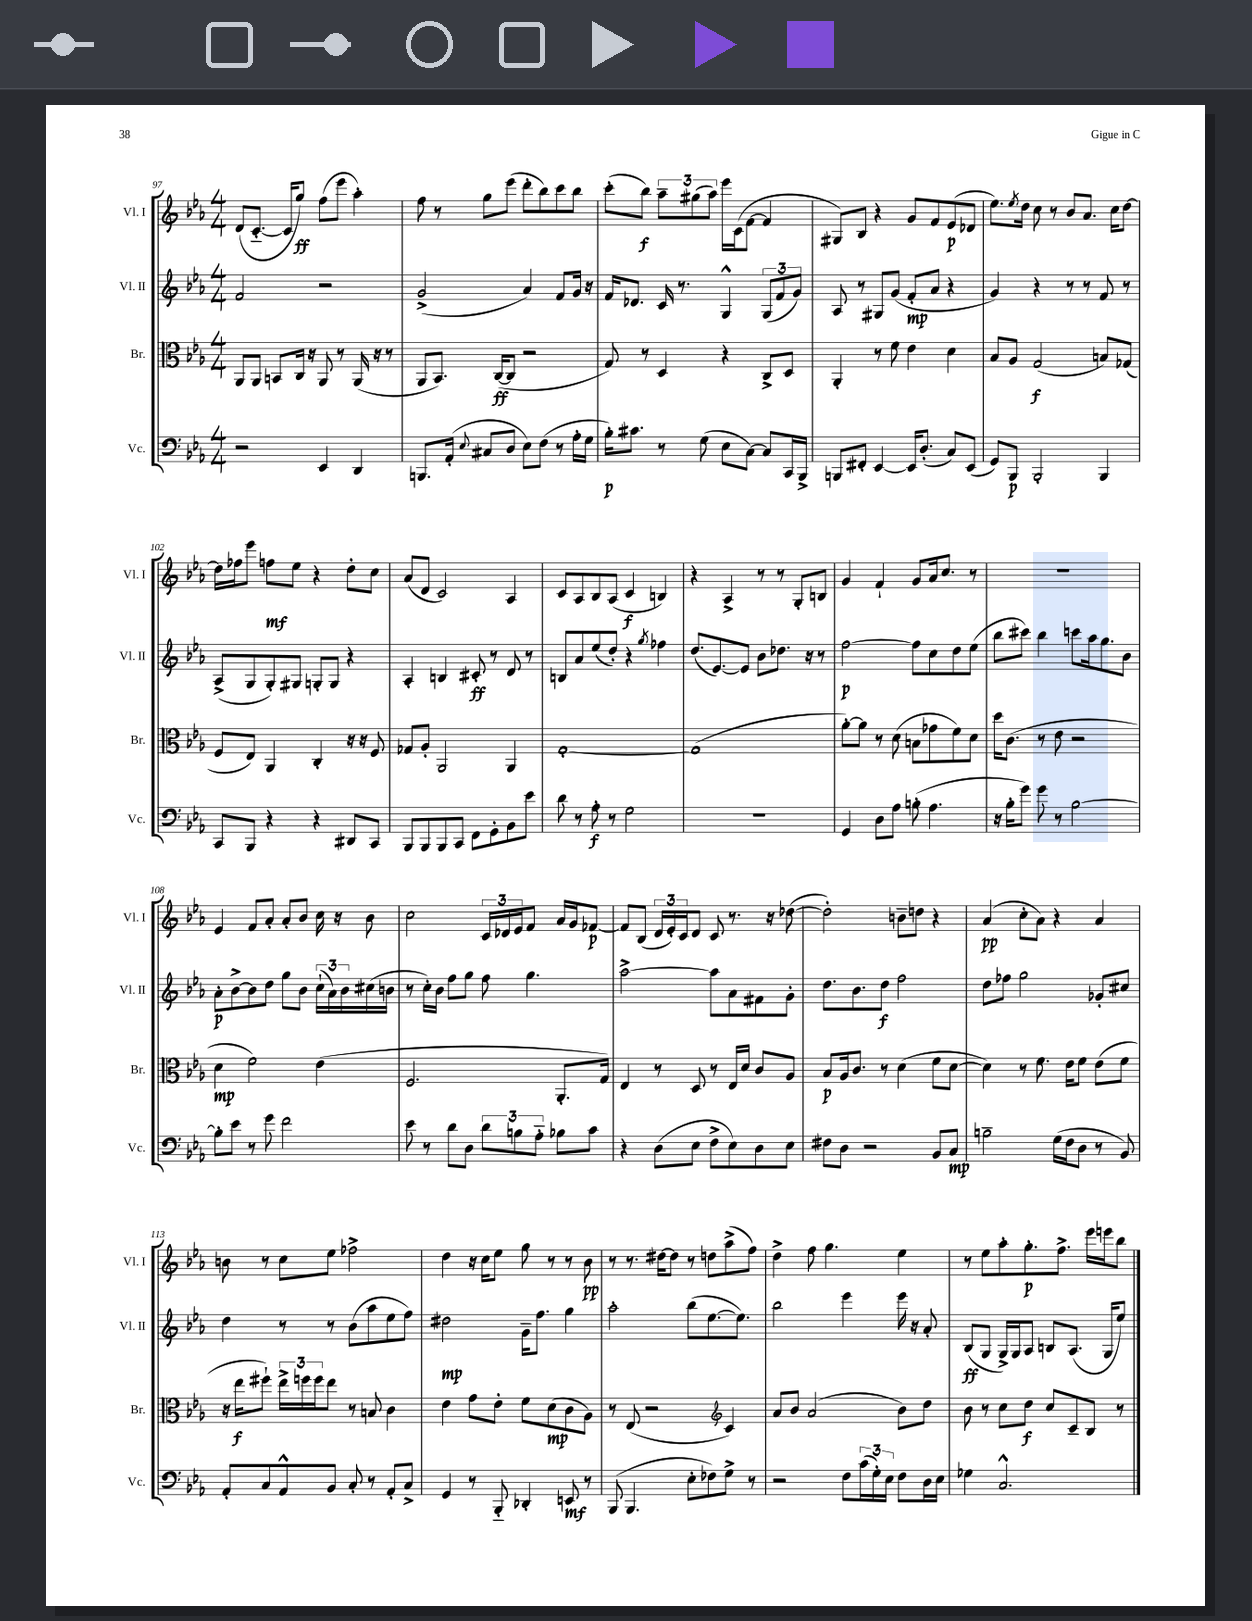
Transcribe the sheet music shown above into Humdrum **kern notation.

**kern	**dynam	**kern	**dynam	**kern	**dynam	**kern	**dynam
*part4	*part4	*part3	*part3	*part2	*part2	*part1	*part1
*staff4	*staff4	*staff3	*staff3	*staff2	*staff2	*staff1	*staff1
*I"Vc.	*	*I"Br.	*	*I"Vl. II	*	*I"Vl. I	*
*I'Vc.	*	*I'Br.	*	*I'Vl. II	*	*I'Vl. I	*
*clefF4	*	*clefC3	*	*clefG2	*	*clefG2	*
*k[b-e-a-]	*	*k[b-e-a-]	*	*k[b-e-a-]	*	*k[b-e-a-]	*
*M4/4	*	*M4/4	*	*M4/4	*	*M4/4	*
=97	=97	=97	=97	=97	=97	=97	=97
2r	.	8AA-/L	.	2f/	.	(8d/L	.
.	.	8AA-/J	.	.	.	[8.c/J	.
.	.	8BBn/L	.	.	.	.	.
.	.	.	.	.	.	16c/KL]	.
.	.	16C/Jk	.	.	.	8gg/J)	ff
.	.	16r	.	.	.	.	.
4EE-/	.	8AA-/	.	2r	.	(8ff\L	.
.	.	8r	.	.	.	8eee-\J	.
4DD/	.	(16AA-/	.	.	.	4aa-'\)	.
.	.	16r	.	.	.	.	.
.	.	8r	.	.	.	.	.
=98	=98	=98	=98	=98	=98	=98	=98
8.BBBn/L	.	8AA-/L	.	(2g^/	.	8ff\	.
.	.	8.BB-/J)	.	.	.	8r	.
(16AA-'/Jk	.	.	.	.	.	.	.
8qqE-/	.	.	.	.	.	.	.
8C#X/L	.	.	.	.	.	8gg\L	.
.	.	([16C/KL	ff	.	.	.	.
8D/J	.	8C/J]	.	.	.	(8eee-\J	.
8E-\L)	.	2r	.	4a-/)	.	8ddd'\L	.
(8F\J	.	.	.	.	.	8bb-\)	.
8r	.	.	.	8f/L	.	8ccc\	.
16A-'\LL	.	.	.	16g/Jk	.	8bb-\J	.
16G\JJ	.	.	.	16r	.	.	.
=99	=99	=99	=99	=99	=99	=99	=99
16B-'\KL)	p	8G/)	.	16f/KL	.	(8ccc'\L	.
8.c#X\J	.	.	.	8.d-X/J	.	.	.
.	.	8r	.	.	.	8bb-\J)	f
8r	.	4D/	.	16c/	.	12aa-~\L	.
.	.	.	.	8.r	.	.	.
.	.	.	.	.	.	(12gg#X\	.
(8G\	.	.	.	.	.	.	.
.	.	.	.	.	.	12aa-\J)	.
8E-\L	.	4r	.	4G^^/	.	16eee-\LL	.
.	.	.	.	.	.	(16c\J	.
[8C\J)	.	.	.	.	.	[8f\J	.
8C/L]	.	8C^/L	.	(12G/L	.	4f/]	.
.	.	.	.	12f/	.	.	.
16CC/L	.	8D/J	.	.	.	.	.
.	.	.	.	12g/J)	.	.	.
16BBB-^/JJ	.	.	.	.	.	.	.
=100	=100	=100	=100	=100	=100	=100	=100
8BBBn/L	.	4AA-'/	.	8A-/	.	8G#X/L)	.
8FF#X'/J	.	.	.	8r	.	8B-/J	.
[4EE-/	.	8r	.	8G#X/L	.	4r	.
.	.	8f\	.	(8g/J	.	.	.
16EE-/KL]	.	4e-\	.	8f'/L	mp	8g/L	.
(8.D'/J	.	.	.	.	.	.	.
.	.	.	.	8a-/J	.	8f/	.
8C/L)	.	4d\	.	4r	.	(8e-/	p
(8EE-/J	.	.	.	.	.	8d-X/J	.
=101	=101	=101	=101	=101	=101	=101	=101
8GG/L)	.	8B-/L	.	4g/)	.	8.ee-\L)	.
8BBB-/J	p	8A-/J	.	.	.	.	.
.	.	.	.	.	.	8qee-/	.
.	.	.	.	.	.	16dd\Jk	.
2BBB-'/	.	(2G/	f	4r	.	8cc\	.
.	.	.	.	.	.	8r	.
.	.	.	.	8r	.	8b-/L	.
.	.	.	.	8r	.	8.a-/J	.
4BBB-/	.	8Bn/L)	.	8f/	.	.	.
.	.	.	.	.	.	16cc\KL	.
.	.	(8G-X/J	.	8r	.	[8dd\J	.
!!LO:LB:g=z
=102	=102	=102	=102	=102	=102	=102	=102
8CC/L	.	8F/L	.	(8A-^/L	.	16dd\LL]	.
.	.	.	.	.	.	16ff-X\J	.
8BBB-/J	.	8E-/J)	.	8G/	.	8eee-\J	.
4r	.	4AA-/	.	8G'/)	.	8ffn\L	mf
.	.	.	.	8G#X/J	.	8ee-\J	.
4r	.	4C'/	.	8Gn'/L	.	4r	.
.	.	.	.	8G/J	.	.	.
8DD#X/L	.	16r	.	4r	.	8dd'\L	.
.	.	16r	.	.	.	.	.
8CC/J	.	8F/	.	.	.	8cc\J	.
=103	=103	=103	=103	=103	=103	=103	=103
8BBB-/L	.	8G-X/L	.	4A-'/	.	(8a-/L	.
8BBB-/	.	8A-'/J	.	.	.	8d/J	.
8BBB-/	.	2AA-/	.	4Bn/	.	2c/)	.
8CC/J	.	.	.	.	.	.	.
8FF\L	.	.	.	8c#X'/	ff	.	.
8GG'\	.	.	.	8r	.	.	.
8BB-\	.	4AA-/	.	8d/	.	4A-/	.
8e-\J	.	.	.	8r	.	.	.
=104	=104	=104	=104	=104	=104	=104	=104
8d\	.	[1G'	.	8Bn/L	.	8c/L	.
8r	.	.	.	8a-/	.	8A-/	.
8A-'\	f	.	.	(8ee-/	.	8B-/	.
8r	.	.	.	8dd'/J)	.	(8A-/J	.
2G\	.	.	.	4r	.	4c/	f
.	.	.	.	8qgg/	.	.	.
.	.	.	.	4ff-X\	.	4Bn/)	.
=105	=105	=105	=105	=105	=105	=105	=105
1r	.	(1G]	.	(8.dd/L	.	4r	.
.	.	.	.	[8.e-/)	.	.	.
.	.	.	.	.	.	4A-^/	.
.	.	.	.	8e-/J]	.	.	.
.	.	.	.	8b-\L	.	8r	.
.	.	.	.	8.dd-X\J	.	8r	.
.	.	.	.	.	.	8G'/L	.
.	.	.	.	16r	.	.	.
.	.	.	.	8r	.	8Bn/J	.
=106	=106	=106	=106	=106	=106	=106	=106
4GG/	.	[8a-'\L)	.	[2ff\	p	4g/	.
.	.	8a-\J]	.	.	.	.	.
8D\L	.	8r	.	.	.	4f`/	.
8A-\J	.	(8d\	.	.	.	.	.
(8Bn'\	.	8Bn\L	.	8ff\L]	.	8g/L	.
4.A-\	.	8g-X\	.	8cc\	.	16a-/k	.
.	.	.	.	.	.	8.cc/J	.
.	.	8f\)	.	8dd\	.	.	.
.	.	8d\J	.	(8ee-\J	.	8r	.
=107	=107	=107	=107	=107	=107	=107	=107
16r	.	16dd\KL	.	8bb-\L	.	1r	.
16B-'\KL	.	(8.c\J	.	.	.	.	.
8g\J)	.	.	.	8ccc#X\J)	.	.	.
8g\	.	8r	.	4bb-\	.	.	.
8r	.	8e-\	.	.	.	.	.
[2B-\	.	2r	.	8cccn\L	.	.	.
.	.	.	.	16aa-\k	.	.	.
.	.	.	.	8.gg\	.	.	.
.	.	.	.	8b-\J	.	.	.
!!LO:LB:g=z
=108	=108	=108	=108	=108	=108	=108	=108
8B-'\L]	.	4d\	mp	8a-'\L	p	4e-/	.
8e-\J	.	.	.	[8b-^\	.	.	.
8r	.	2f\)	.	8b-\]	.	8f/L	.
8g\	.	.	.	8dd\J	.	8a-'/J	.
2f\	.	.	.	8gg\L	.	8a-'/L	.
.	.	.	.	8b-\J	.	8b-/J	.
.	.	(4e-\	.	(24cc`\LL	.	16cc\	.
.	.	.	.	24a-\)	.	.	.
.	.	.	.	.	.	16r	.
.	.	.	.	24b-\	.	.	.
.	.	.	.	(16cc#X\	.	8b-\	.
.	.	.	.	16bn\JJ	.	.	.
=109	=109	=109	=109	=109	=109	=109	=109
8e-\	.	2.F/	.	8r	.	2cc\	.
8r	.	.	.	16cc'\LL)	.	.	.
.	.	.	.	16b-\JJ	.	.	.
8d\L	.	.	.	8ff\L	.	.	.
8D\J	.	.	.	8gg\J	.	.	.
12d\L	.	.	.	8ff\	.	24c/LL	.
.	.	.	.	.	.	24d-X/	.
12Bn\	.	.	.	.	.	24e-/J	.
.	.	.	.	4.gg\	.	8f/J	.
12A-\J	.	.	.	.	.	.	.
8B-X\L	.	8.AA-'/L	.	.	.	16a-/LL	.
.	.	.	.	.	.	16g/J	.
8c\J	.	.	.	.	.	[8f-X/J	p
.	.	16G/Jk)	.	.	.	.	.
=110	=110	=110	=110	=110	=110	=110	=110
4r	.	4E-/	.	[2aa-^\	.	8f-/L]	.
.	.	.	.	.	.	(8B-/J	.
(8D\L	.	8r	.	.	.	24d/LL	.
.	.	.	.	.	.	24e-'/)	.
.	.	.	.	.	.	24c/J	.
8E-\J	.	8D/	.	.	.	8d/J	.
8F^\L	.	8r	.	8aa-\L]	.	8c/	.
8E-\)	.	16E-/LL	.	8a-\	.	8.r	.
.	.	16d/JJ	.	.	.	.	.
8D\	.	8c/L	.	8f#X\	.	.	.
.	.	.	.	.	.	16r	.
8E-\J	.	8A-/J	.	8g'\J	.	([8dd-X\	.
=111	=111	=111	=111	=111	=111	=111	=111
8F#X\L	.	8B-/L	p	8.dd\L	.	2dd-'\])	.
8D\J	.	16A-/k	.	.	.	.	.
.	.	8.c/J	.	8.b-\	.	.	.
2r	.	.	.	.	.	.	.
.	.	8r	.	8dd\J	f	.	.
.	.	(4d\	.	2ff\	.	8bn~\L	.
.	.	.	.	.	.	8ddn\J	.
8BB-/L	.	8f\L	.	.	.	4r	.
8C/J	mp	[8d\J	.	.	.	.	.
=112	=112	=112	=112	=112	=112	=112	=112
2Bn~\	.	4d\])	.	8dd\L	.	(4a-/	pp
.	.	.	.	8ff-X\J	.	.	.
.	.	8r	.	2gg\	.	8cc'\L	.
.	.	8.f\	.	.	.	8a-\J)	.
(16G\LL	.	.	.	.	.	4r	.
16F\J	.	16e-\KL	.	.	.	.	.
8D\J	.	8f\J	.	.	.	.	.
8r	.	(8e-\L	.	8g-X'/L	.	4a-/	.
8BB-/)	.	8f\J	.	8cc#X/J	.	.	.
!!LO:LB:g=z
=113	=113	=113	=113	=113	=113	=113	=113
8AA-'/L	.	16r	.	4dd\	.	8bn\	.
.	.	16ee-\KL	f	.	.	.	.
8C/	.	8ff#X`\J)	.	.	.	8r	.
8AA-^^/	.	24ee-^\LL	.	8r	.	8cc\L	.
.	.	24ffn\	.	.	.	.	.
.	.	24ff\J	.	.	.	.	.
8BB-/J	.	8ee-\J	.	8r	.	8ee-\J	.
8C'/	.	8r	.	(8b-\L	.	2ff-X^\	.
8r	.	8Bn/	.	8aa-\	.	.	.
8AA-'/L	.	4c\	.	8ee-\	.	.	.
8C^/J	.	.	.	8ff\J)	.	.	.
=114	=114	=114	=114	=114	=114	=114	=114
4GG/	.	4e-\	.	2dd#X\	mp	4dd\	.
8r	.	8g\L	.	.	.	16r	.
.	.	.	.	.	.	16cc\KL	.
8BBB-/	.	8e-'\J	.	.	.	8ee-\J	.
4DD-X'/	.	8f\L	.	16g~\KL	.	8gg\	.
.	.	.	.	8.ff\J	.	.	.
.	.	(8d\	mp	.	.	8r	.
8EEn/	mf	8c\	.	4gg\	.	8r	.
8r	.	8A-\J)	.	.	.	8b-\	pp
=115	=115	=115	=115	=115	=115	=115	=115
(8BBB-/	.	8r	.	2aa-'\	.	8r	.
4.BBB-/	.	(8E-/	.	.	.	8.r	.
.	.	2r	.	.	.	.	.
.	.	.	.	.	.	[16dd#X\KL	.
.	.	.	.	.	.	8dd#\J]	.
8E-'\L	.	.	.	(8bb-\L	.	8r	.
8F-X\)	.	.	.	[8.ee-\	.	8ddn\L	.
*	*	*clefG2	*	*	*	*	*
8G^\J	.	4c/)	.	.	.	(8aa-^\	.
.	.	.	.	8.ee-\J])	.	.	.
8r	.	.	.	.	.	8ff\J)	.
=116	=116	=116	=116	=116	=116	=116	=116
2r	.	8a-/L	.	2bb-\	.	4dd^\	.
.	.	8b-/J	.	.	.	.	.
.	.	(2a-/	.	.	.	8ff\	.
.	.	.	.	.	.	4.gg\	.
8F\L	.	.	.	4eee-\	.	.	.
(24c\L	.	.	.	.	.	.	.
24G'\)	.	.	.	.	.	.	.
24E-\JJ	.	.	.	.	.	.	.
8F\L	.	8b-\L)	.	16eee-\	.	4ee-\	.
.	.	.	.	16r	.	.	.
16D\L	.	8dd\J	.	8a-'/	.	.	.
16E-\JJ	.	.	.	.	.	.	.
=117	=117	=117	=117	=117	=117	=117	=117
4G-X\	.	8b-\	.	(8B-/L	ff	8r	.
.	.	8r	.	8G/J	.	8ee-\L	.
2.C^^/	.	8cc\L	.	16G^/LL)	.	8aa-'\	.
.	.	.	.	16G/J	.	.	.
.	.	8dd\J	f	8A-/J	.	8.gg'\	p
.	.	8cc/L	.	8Bn/L	.	.	.
.	.	.	.	.	.	8.ff^\J	.
.	.	8c~/	.	(8.A-/J	.	.	.
.	.	8B-/J	.	.	.	16eee-\LL	.
.	.	.	.	16G/KL	.	16eeen\J	.
.	.	8r	.	8ee-/J)	.	8bb-\J	.
==	==	==	==	==	==	==	==
*-	*-	*-	*-	*-	*-	*-	*-
